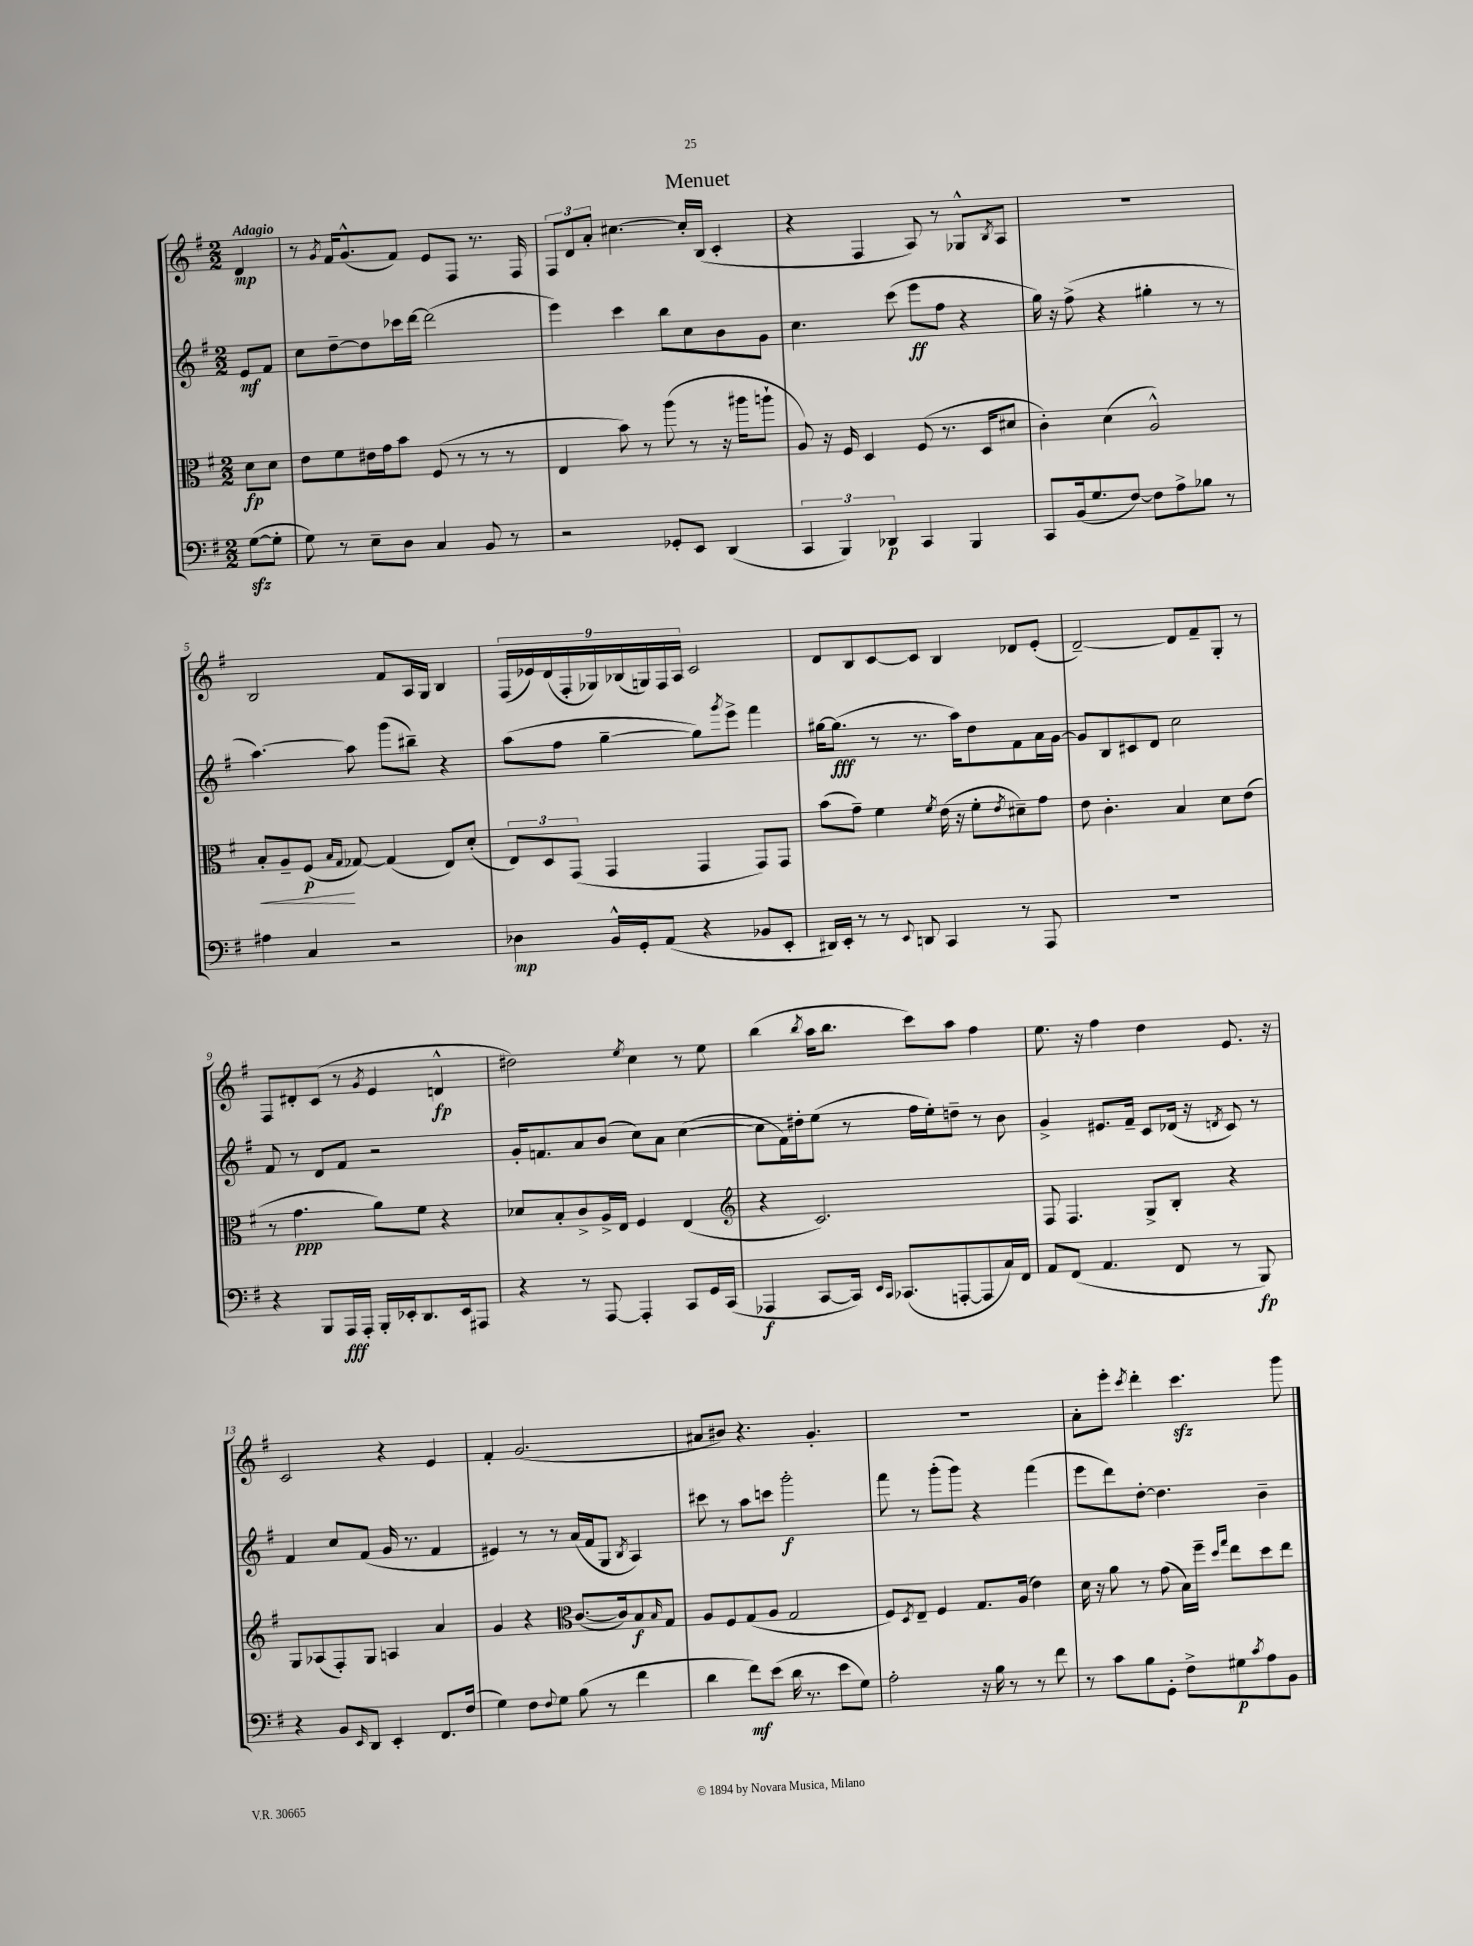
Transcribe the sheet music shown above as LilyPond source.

\header { title = "Menuet" }
<<
\new StaffGroup <<
\new Staff = "s0" {
    \clef treble \key g \major \numericTimeSignature \time 2/2 \partial 4 \tempo "Adagio"
    d'4\mp |
    r8 \acciaccatura { g'8 } fis'16 g'8.-^( fis'8) e'8 fis8 r8. fis16 |
    \tuplet 3/2 { fis8 d'8 a'8-. } cis''4.~ cis''16-. b16( c'4-. |
    r4 fis4 a8) r8 ges8-^ \acciaccatura { b8 } a8 |
    R1 |
    b2 fis'8 a16 g16 b4 |
    \tuplet 9/8 { fis16( ees'16) d'16( fis16-. ges16) bes16( g16) fis16 a16 } c'2 |
    d'8 b8 c'8~ c'8 b4 des'8 e'8-.( |
    d'2~--) d'8 fis'8-- g8-. r8 |
    fis8 dis'8-. c'8( r8 \acciaccatura { g'8 } e'4 d'4-^\fp |
    dis''2) \acciaccatura { e''8 } c''4 r8 e''8 |
    b''4( \acciaccatura { b''8 } a''16 b''8. c'''8) a''8 fis''4 |
    e''8. r16 fis''4 d''4 e'8. r16 |
    c'2 r4 e'4 |
    fis'4-. g'2.( |
    ais'8 bis'8) r4. g'4.-. |
    R1 |
    a'8-. e'''8-. \acciaccatura { c'''8 } d'''4-. c'''4.\sfz g'''8 \bar "|." |
}
\new Staff = "s1" {
    \clef treble \key g \major \numericTimeSignature \time 2/2 \partial 4
    e'8\mf fis'8 |
    c''8 d''8~-- d''8 ces'''16 d'''16~ d'''2( |
    e'''4) c'''4 b''8 c''8 b'8 g'8 |
    c''4. c'''8( e'''8\ff fis''8 r4 |
    g''16) r16 fis''8->( r4 gis''4-. r8 r8 |
    a''4.~) a''8 g'''8( bis''8--) r4 |
    a''8( fis''8 g''4~-- g''8) \acciaccatura { g'''8 } e'''8-> fis'''4 |
    gis''16~ gis''8.\fff( r8 r8. a''16) d''8 fis'8 a'16 g'16~ |
    g'8 b8 cis'8 d'8 c''2 |
    fis'8 r8 d'8 fis'8 r2 |
    g'16-. f'8. a'8 b'8( c''8) a'8 c''4~( |
    c''8 fis'16) dis''16-. e''8( r8 fis''16 e''16-.) d''8-- r8 b'8 |
    g'4-> eis'8. fis'16-- c'8 des'16( r16 \acciaccatura { d'8 } c'8) r8 |
    fis'4 c''8 fis'8( g'16 r8. fis'4 |
    eis'4) r8 r8 a'16( fis'16 g8 \acciaccatura { b8 } a4) |
    cis'''8 r8 a''8 c'''8 g'''2-.\f |
    fis'''8 r8 g'''8-.( g'''8) r4 fis'''4( |
    e'''8 d'''8) d''8~-. d''4. b'4-- \bar "|." |
}
\new Staff = "s2" {
    \clef alto \key g \major \numericTimeSignature \time 2/2 \partial 4
    d'8\fp d'8 |
    e'8 fis'8 eis'16 g'16 b'8 fis8( r8 r8 r8 |
    e4 b'8) r8 a''8( r8 r16 ais''16 a''8-! |
    a8) r16 fis16 d4 fis8( r8. d16 dis'8 |
    c'4-.) d'4( a2-^) |
    b8-.\< a8-- fis8\p\!( \grace { b16 g16 } ges8~) ges4( e8) d'8-.( |
    \tuplet 3/2 { e8) d8 g,8( } g,4 g,4 g,8) g,8 |
    b'8( g'8--) fis'4 \acciaccatura { fis'8 } e'16( r16 fis'8-. \acciaccatura { e'8 } dis'8--) g'8 |
    e'8 c'4.-. b4 d'8 e'8( |
    r8 g'4.\ppp a'8) fis'8 r4 |
    des'8 b8-. c'8-> a16-> e16 fis4 e4( |
    \clef treble r4 c'2.) |
    fis8 fis4. g8-> b8-. r4 |
    g8 aes8( fis8-.) g8 a4 a'4 |
    g'4 r4 \clef alto c'8.~( c'16) b8\f \grace { b16 } g8 |
    a8 fis8 g8( a8 g2 |
    fis8) \acciaccatura { d8 } e8-- fis4 g8. a16( e'4) |
    d'16 r16 a'8 r8 g'8( b16) fis''16-- \grace { d''16 g''16 } e''8 d''8 e''8 \bar "|." |
}
\new Staff = "s3" {
    \clef bass \key g \major \numericTimeSignature \time 2/2 \partial 4
    g8~\sfz( g8-. |
    g8) r8 e8-- d8 c4 b,8 r8 |
    r2 ges,8-. e,8 d,4( |
    \tuplet 3/2 { c,4 b,,4) des,4\p } c,4 b,,4 |
    c,8 b,16( g8. fis8~) fis8 a8-> bes8 r8 |
    ais4 c4 r2 |
    des4\mp b,16-^ g,16-. a,8( r4 bes,8 e,8-. |
    dis,16) e,16-. r8 r8 \appoggiatura { e,8 } d,8 c,4 r8 a,,8 |
    R1 |
    r4 b,,8 a,,16\fff a,,16-. b,,16-. ees,16-. d,8. ees,16 ais,,8 |
    r4 r8 a,,8~ a,,4-. c,8 g,16 c,16( |
    aes,,4\f c,8~ c,16) \grace { e,16 c,16 } ces,8.( a,,8~-. a,,8 c16) fis,16 |
    a,8 fis,8( a,4. fis,8 r8 b,,8\fp) |
    r4 b,8 \grace { e,16 } d,8 e,4-. fis,8. fis16( |
    g4) fis8 \appoggiatura { fis8 } g8 b8( r8 fis'4 |
    d'4 fis'8\mf) e'8( d'16 r8. e'8 g8) |
    a2-. r16 b16 r8 r8 fis'8 |
    r8 c'8 b8 g,8-. fis8-> gis8\p \acciaccatura { c'8 } a8 b,8 \bar "|." |
}
>>
>>
